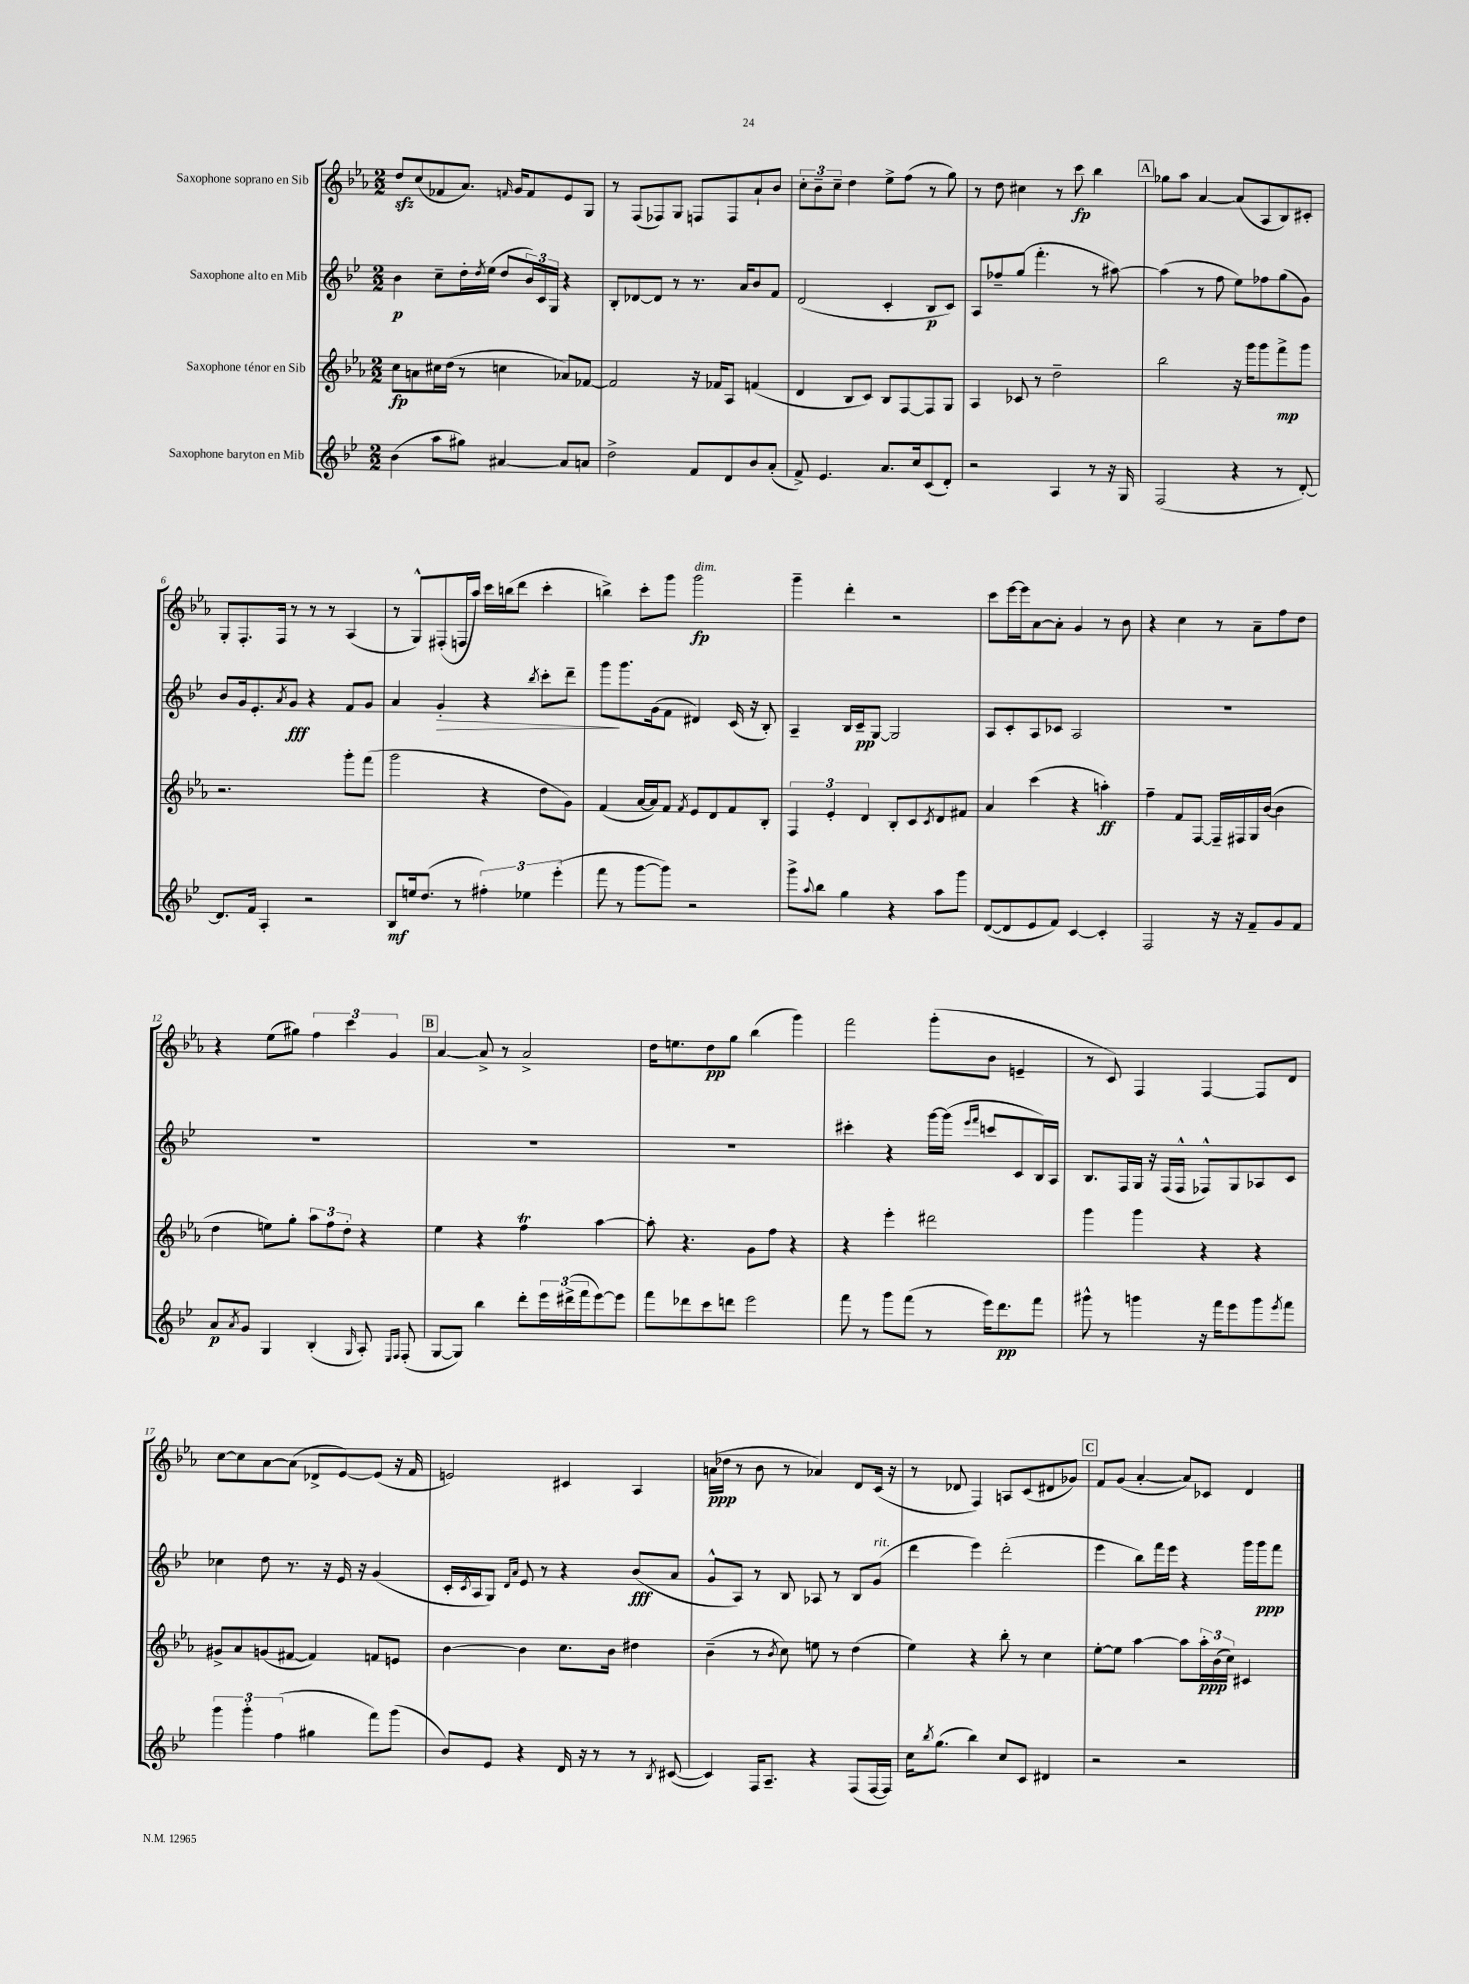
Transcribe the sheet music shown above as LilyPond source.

<<
\new StaffGroup <<
\new Staff = "s0" \with { instrumentName = "Saxophone soprano en Sib" } {
    \clef treble \key ees \major \numericTimeSignature \time 2/2
    d''8\sfz c''8( fes'8 aes'8.) \grace { f'16 } g'16 f'8 ees'8 g8 |
    r8 f8( fes8) g8 f8 f8 aes'8-! bes'8 |
    \tuplet 3/2 { c''8-. bes'8-- c''8-- } d''4 ees''8-> f''8( r8 g''8) |
    r8 d''8 cis''4 r8 c'''8\fp bes''4 |
    \mark \markup { \box "A" } ges''8 aes''8 aes'4~ aes'8( aes8 bes8) cis'8-. |
    g8-. f8.-. f16 r8 r8 r8 aes4( |
    r8 g8-^) fis8-.( f16 aes''16) c'''16 b''16( d'''8 c'''4-. |
    b''4->) c'''8-. g'''8 g'''2\fp^\markup { \italic "dim." } |
    g'''4-- d'''4-. r2 |
    c'''8 ees'''16~ ees'''16 aes'8~ aes'8-. g'4 r8 bes'8 |
    r4 c''4 r8 aes'8-- f''8 d''8 |
    r4 ees''8( gis''8) \tuplet 3/2 { f''4 c'''4 g'4 } |
    \mark \markup { \box "B" } aes'4~ aes'8-> r8 aes'2-> |
    d''16 e''8. d''8\pp g''8 bes''4( g'''4) |
    f'''2 g'''8-.( bes'8 e'4-- |
    r8 c'8) f4 f4~ f8 d'8 |
    c''8~ c''8 aes'8~ aes'8( des'8-> ees'8~) ees'8( r16 f'16 |
    e'2) cis'4 aes4 |
    a'16\ppp( des''16 r8 bes'8 r8 aes'4) d'8 c'16( r16 |
    r8 des'8 f4) a8 c'8( dis'8 ges'8) |
    \mark \markup { \box "C" } f'8 g'8( aes'4~-. aes'8) ces'8 d'4 \bar "|." |
}
\new Staff = "s1" \with { instrumentName = "Saxophone alto en Mib" } {
    \clef treble \key bes \major \numericTimeSignature \time 2/2
    bes'4\p c''8-- d''16-. \acciaccatura { d''8 } ees''16( d''8 \tuplet 3/2 { bes'16) c'16 g16 } r4 |
    bes8-. des'8~ des'8 r8 r8. a'16 bes'8 f'8 |
    d'2( c'4-. bes8\p c'8) |
    a8 fes''8-- g''8( f'''4.-. r8 ais''8~) |
    \mark \markup { \box "A" } ais''4( r8 f''8 ees''8) fes''8 g''8( g'8) |
    bes'8 g'16 ees'8.-. \acciaccatura { a'8 } g'8\fff r4 f'8 g'8 |
    a'4 g'4-.\> r4 \acciaccatura { bes''8 } c'''8-. d'''8-- |
    g'''8\! g'''8. g'16( f'8 dis'4) c'16( r16 bes8-.) |
    a4-- bes16 c'16--\pp g8~ g2 |
    a8 c'8-. a8 ces'8 a2 |
    R1 |
    R1 |
    \mark \markup { \box "B" } R1 |
    R1 |
    cis'''4-. r4 g'''16~ g'''16( \grace { ees'''16 f'''16 } c'''8 c'8 bes16) a16 |
    bes8. f16 g16 r16 f16( f16-^ fes8-^) g8 aes8 c'8 |
    ces''4 d''8 r8. r16 ees'16 r16 g'4( |
    c'16-. \acciaccatura { c'8 } a16 g8) \grace { d'16 a'16 } ees'8 r8 r4 bes'8\fff( a'8 |
    g'8-^ a8) r8 bes8 aes8 r8 bes8 g'8^\markup { \italic "rit." }( |
    d'''4 ees'''4) d'''2-.( |
    \mark \markup { \box "C" } ees'''4 bes''8) f'''16 ees'''16 r4 g'''16 g'''16\ppp f'''8 \bar "|." |
}
\new Staff = "s2" \with { instrumentName = "Saxophone ténor en Sib" } {
    \clef treble \key ees \major \numericTimeSignature \time 2/2
    c''8\fp a'8 cis''16 d''16( r8 c''4 aes'8) fes'8~ |
    fes'2 r16 fes'16 aes8 f'4( |
    d'4 bes8 c'8) bes8 f8~ f8 g8 |
    aes4 ces'8 r8 d''2-- |
    \mark \markup { \box "A" } bes''2 r16 g'''16 g'''8 f'''8->\mp g'''8 |
    r2. g'''8-. f'''8( |
    g'''2 r4 d''8 g'8) |
    f'4( aes'16~ aes'16) f'8 \acciaccatura { f'8 } ees'8 d'8 f'8 bes8-. |
    \tuplet 3/2 { f4 ees'4-. d'4 } bes8-. c'8 \acciaccatura { c'8 } d'8 fis'8 |
    aes'4 c'''4( r4 a''4-.\ff) |
    f''4-- f'8 f8~ f16-- fis16 g16 bes'16~( bes'4 |
    d''4 e''8) g''8-. \tuplet 3/2 { aes''8 f''8 d''8-. } r4 |
    \mark \markup { \box "B" } ees''4 r4 f''4\trill aes''4~ |
    aes''8-. r4. g'8 f''8 r4 |
    r4 ees'''4-. dis'''2 |
    g'''4 g'''4 r4 r4 |
    gis'8-> aes'8 g'8( fis'8~ fis'4) f'8 e'8 |
    bes'4~ bes'4 c''8. bes'16 dis''4 |
    bes'4--( r8 \acciaccatura { bes'8 } c''8) e''8 r8 d''4( |
    ees''4) r4 bes''8-. r8 c''4 |
    \mark \markup { \box "C" } ees''8~-. ees''8 aes''4~ aes''8 \tuplet 3/2 { aes''16-.\ppp bes'16( c''16) } cis'4 \bar "|." |
}
\new Staff = "s3" \with { instrumentName = "Saxophone baryton en Mib" } {
    \clef treble \key bes \major \numericTimeSignature \time 2/2
    bes'4( a''8 gis''8) ais'4~ ais'8 a'8 |
    d''2-> f'8 d'8 bes'8 a'8-.( |
    f'8->) ees'4. a'8. c''16 c'8( d'8-.) |
    r2 a4 r8 r16 g16 |
    \mark \markup { \box "A" } f2( r4 r8 d'8~-.) |
    d'8. f'16 a4-. r2 |
    bes8\mf e''16 d''8.( r8 \tuplet 3/2 { fis''4-.) ees''4 ees'''4-.( } |
    f'''8 r8 g'''8~ g'''8) r2 |
    g'''8-> \appoggiatura { a''8 } bes''8 g''4 r4 a''8 g'''8 |
    d'8~( d'8 ees'8 f'8) c'4~ c'4-. |
    f2 r16 r16 f'8-- g'8 f'8 |
    a'8\p \acciaccatura { a'8 } g'8 g4 bes4-.( \grace { g16 } a8-.) \grace { ees16 f16 } f8-.( |
    \mark \markup { \box "B" } g8~ g8) bes''4 d'''8-. \tuplet 3/2 { ees'''16 dis'''16->( f'''16 } ees'''8~) ees'''8 |
    f'''8 des'''8 c'''8 d'''8 ees'''2 |
    f'''8 r8 g'''8 f'''8( r8 ees'''16) d'''8.\pp f'''8 |
    gis'''8-^ r8 g'''4 r16 f'''16 ees'''8 g'''8 \acciaccatura { ees'''8 } f'''8 |
    \tuplet 3/2 { g'''4 g'''4-. f''4( } gis''4 f'''8) g'''8( |
    bes'8) ees'8 r4 d'16 r16 r8 r8 \acciaccatura { bes8 } cis'8~( |
    cis'4) f16 a8.-- r4 f8( f16~ f16) |
    c''16 \acciaccatura { bes''8 } g''8.( bes''4) c''8 c'8 dis'4 |
    \mark \markup { \box "C" } r2 r2 \bar "|." |
}
>>
>>
